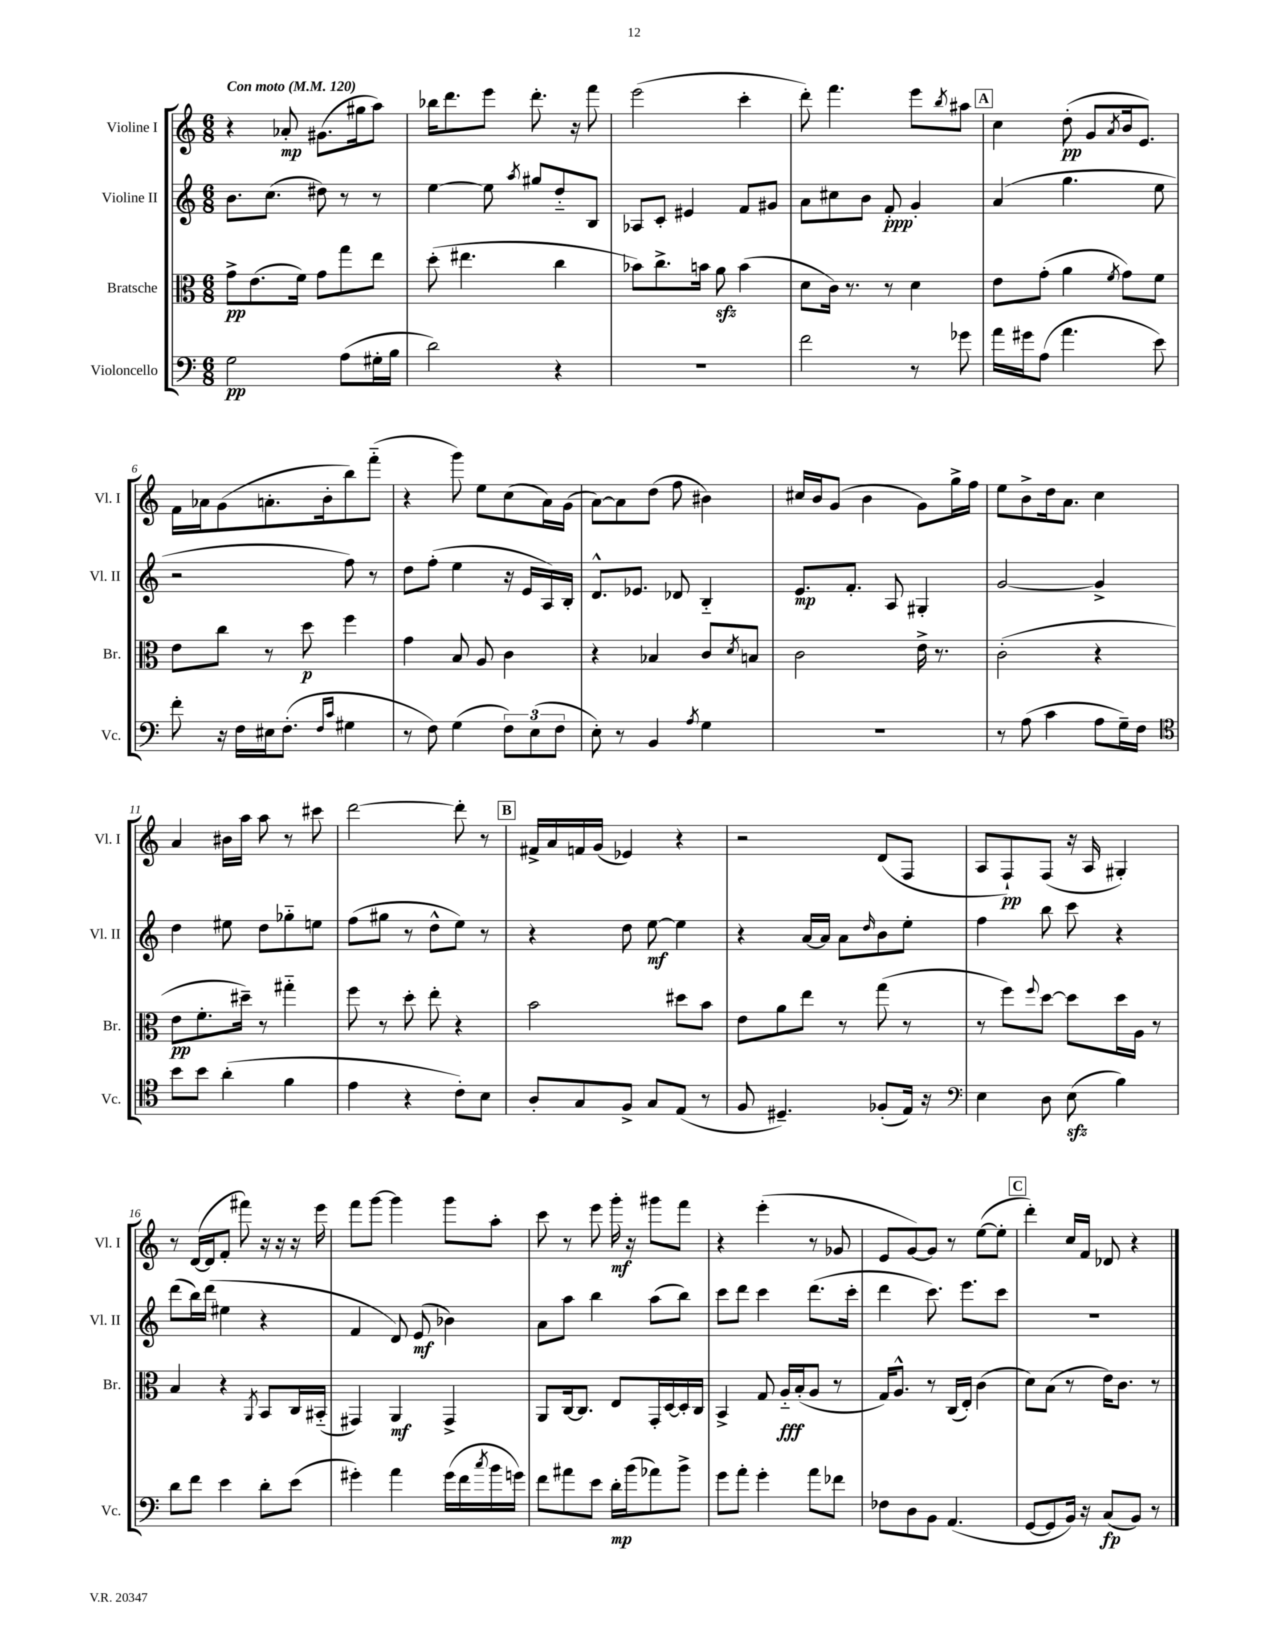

**kern	**kern	**kern	**kern
*staff4	*staff3	*staff2	*staff1
*clefF4	*clefC3	*clefG2	*clefG2
*k[]	*k[]	*k[]	*k[]
*M6/8	*M6/8	*M6/8	*M6/8
*MM120	*MM120	*MM120	*MM120
2G\	8g^\L	8.b\L	4r
.	(8.e\	.	.
.	.	(8.cc\J	.
.	.	.	8a-'/
.	16f\Jk)	.	.
.	8g\L	8dd#\)	(8.g#\L
(8A\L	8gg\	8r	.
.	.	.	16gg#\k
16G#'\L	8ee\J	8r	8aa\J)
16B\JJ	.	.	.
=	=	=	=
2d\)	(8dd'\	[4ee\	16bb-\LK
.	.	.	8.ddd\
.	4.ee#\	.	.
.	.	8ee\]	8eee\J
.	.	8qaa/	.
.	.	8gg#/L	8.ddd'\
4r	4cc\	8dd'~/	.
.	.	.	16r
.	.	8B/J	8fff\
=	=	=	=
2.r	8b-\L)	8A-/L	(2eee\
.	8.cc^\	8c'/J	.
.	.	4e#/	.
.	16b\Jk	.	.
.	8a\	.	.
.	(4b\	8f/L	4ccc'\
.	.	8g#/J	.
=	=	=	=
2f\	8d\L	8a\L	8ddd'\)
.	16c\Jk)	8cc#\	4.fff\
.	8.r	.	.
.	.	8b\J	.
.	8r	8f'/	.
8r	4d\	4g'/	8eee\L
.	.	.	8qbb/
8g-\	.	.	8aa#\J
=	=	=	=
16a\LL	8e\L	(4a/	4cc\
16g#\J	.	.	.
(8A\J	(8g'\J	.	.
4.a\	4a\	4.gg\	(8dd'\
.	.	.	8g/L
.	8qf/	.	8qa/
.	8g\L)	.	16b/k
.	.	.	8.e/J)
8e\)	8f\J	8ee\	.
=	=	=	=
8f'\	8e\L	2r	16f\LL
.	.	.	16a-\J
16r	8cc\J	.	(8g\
16F\LL	.	.	.
16E#\J	8r	.	8.a'\
(8.F'\J	.	.	.
.	8dd\	.	.
.	.	.	16b'\k
16qqF/LL	.	.	.
16qqc/JJ	.	.	.
4G#\	4ff\	8ff\)	8bb\)
.	.	8r	(8fff'~\J
=	=	=	=
8r	4g\	8dd\L	4r
8F\)	.	(8ff'\J	.
(4G\	8B/	4ee\	8ggg\)
.	8A/	.	8ee\L
12F\L)	4c\	16r	(8cc\
.	.	16e/LL	.
(12E\	.	.	.
.	.	16A/)	16a\L)
12F\J	.	.	.
.	.	16B'/JJ	(16g\JJ
=	=	=	=
8E'\)	4r	8.d^^/L	[8a\L)
8r	.	.	8a\]
.	.	8.e-/J	.
4BB/	4B-/	.	(8dd\J
.	.	8d-/	8ff\
8qA/	.	.	.
4G\	8c/L	4B'~/	4b#\)
.	8qd/	.	.
.	8B/J	.	.
=	=	=	=
2.r	2c\	8.e/L	16cc#/LL
.	.	.	16b/J
.	.	.	(8g/J
.	.	8.f'/J	.
.	.	.	4b\
.	.	8A/	.
.	16e^\	4G#'/	8g\L)
.	8.r	.	.
.	.	.	16gg^\L
.	.	.	16ff\JJ
=	=	=	=
8r	(2c'\	[2g/	8ee\L
(8A\	.	.	8b^\
4c\	.	.	16dd\k
.	.	.	8.a\J
8A\L	4r	4g^/]	4cc\
16G~\L)	.	.	.
16F\JJ	.	.	.
=	=	=	=
*clefC4	*	*	*
8b\L	8e\L	4dd\	4a/
8b\J	8.f'\	.	.
(4a'\	.	8ee#\	16b#\LL
.	16dd#~\Jk)	.	16aa\JJ
.	8r	8dd\L	8aa\
4f\	4gg#'~\	8gg-'~\	8r
.	.	8ee\J	8ccc#\
=	=	=	=
4e\	8ff\	(8ff\L	[2ddd\
.	8r	8gg#\J	.
4r	8dd'\	8r	.
.	8ee'\	8dd^^\L	.
8c'\L)	4r	8ee\J)	8ddd'\]
8B\J	.	8r	8r
=	=	=	=
8A'/L	2b\	4r	16f#^/LL
.	.	.	16a/
8G/	.	.	16f/
.	.	.	(16g/JJ
8F^/J	.	8dd\	4e-/)
8G/L	.	[8ee\	.
(8E/J	8dd#\L	4ee\]	4r
8r	8b\J	.	.
=	=	=	=
8F/	8e\L	4r	2r
4.D#~/)	8a\	.	.
.	8ee\J	[16a/LL	.
.	.	16a/]JJ	.
.	8r	8a\L	.
.	.	16qqdd/	.
(8F-'/L	(8gg\	8b\	(8d/L
16E/Jk)	8r	8ee'\J	8F/J
16r	.	.	.
=	=	=	=
*clefF4	*	*	*
4E\	8r	4ff\	8A/L
.	8ff\L)	.	8F`/)
.	8qqff/	.	.
8D\	[8dd\J	8bb\	(8F/J
(8E\	8dd\]L	8ccc\	16r
.	.	.	16A/
4B\)	16dd\L	4r	4G#'/)
.	16A\JJ	.	.
.	8r	.	.
=	=	=	=
8d\L	4B/	(8ddd\L	8r
8f\J	.	16bb\L)	([16d/LL
.	.	(16ddd\JJ	16d/]J
4e\	4r	4ee#\	8f'/J
.	.	.	8fff#\)
.	8qAA/	.	.
8d'\L	8BB/L	4r	16r
.	.	.	16r
(8e\J	16C/L	.	16r
.	(16BB#'~/JJ	.	16eee\
=	=	=	=
4g#'\)	4GG#/)	4f/	8fff\L
.	.	.	[8ggg\J
4a\	4AA/	8d/)	4ggg\]
.	.	(8e/	.
(16g#\LL	4GG#^/	4b-\)	8ggg\L
16f\	.	.	.
8qcc/	.	.	.
16b\	.	.	8aa'\J
16g\JJ)	.	.	.
=	=	=	=
8f\L	8AA/L	8a\L	8ccc\
8a#\	[16C/k	8aa\J	8r
.	8.C/]J	.	.
8e\J	.	4bb\	8eee\
16d'\LL	8E/L	.	16ggg'\
(16b\J	.	.	16r
8a-\)	16GG'/L	(8aa\L	8ggg#\L
.	[16D/	.	.
8b^\J	16D'/]	8bb\J)	8fff\J
.	16C/JJ	.	.
=	=	=	=
8g\L	4BB^/	8ccc\L	4r
8a'\J	.	8ddd\J	.
4g'\	8G/	4ccc\	(4eee'\
.	16A'~/LL	.	.
.	(16B'/J	.	.
8a\L	8A/J	(8.ddd\L	8r
8f-\J	8r	.	8g-/
.	.	16ccc'\Jk	.
=	=	=	=
8F-\L	16G/LK)	4ddd\	8e/L
.	8.A^^/J	.	.
8D\	.	.	[8g/)
8BB\J	8r	8.ccc\)	8g/]J
(4.AA/	(16C/LL	.	8r
.	16E'/JJ)	8.eee\L	.
.	(4c\	.	([8ee\L
.	.	8ccc\J	8ee'\]J
=	=	=	=
[8GG/L	8d\L)	2.r	4ddd'\)
8GG/]	(8B\J	.	.
16BB/Jk)	8r	.	16cc/LL
16r	.	.	16f/JJ
(8C/L	16e\LK)	.	8d-/
.	8.c\J	.	.
8BB/J)	.	.	4r
8r	8r	.	.
==	==	==	==
*-	*-	*-	*-
